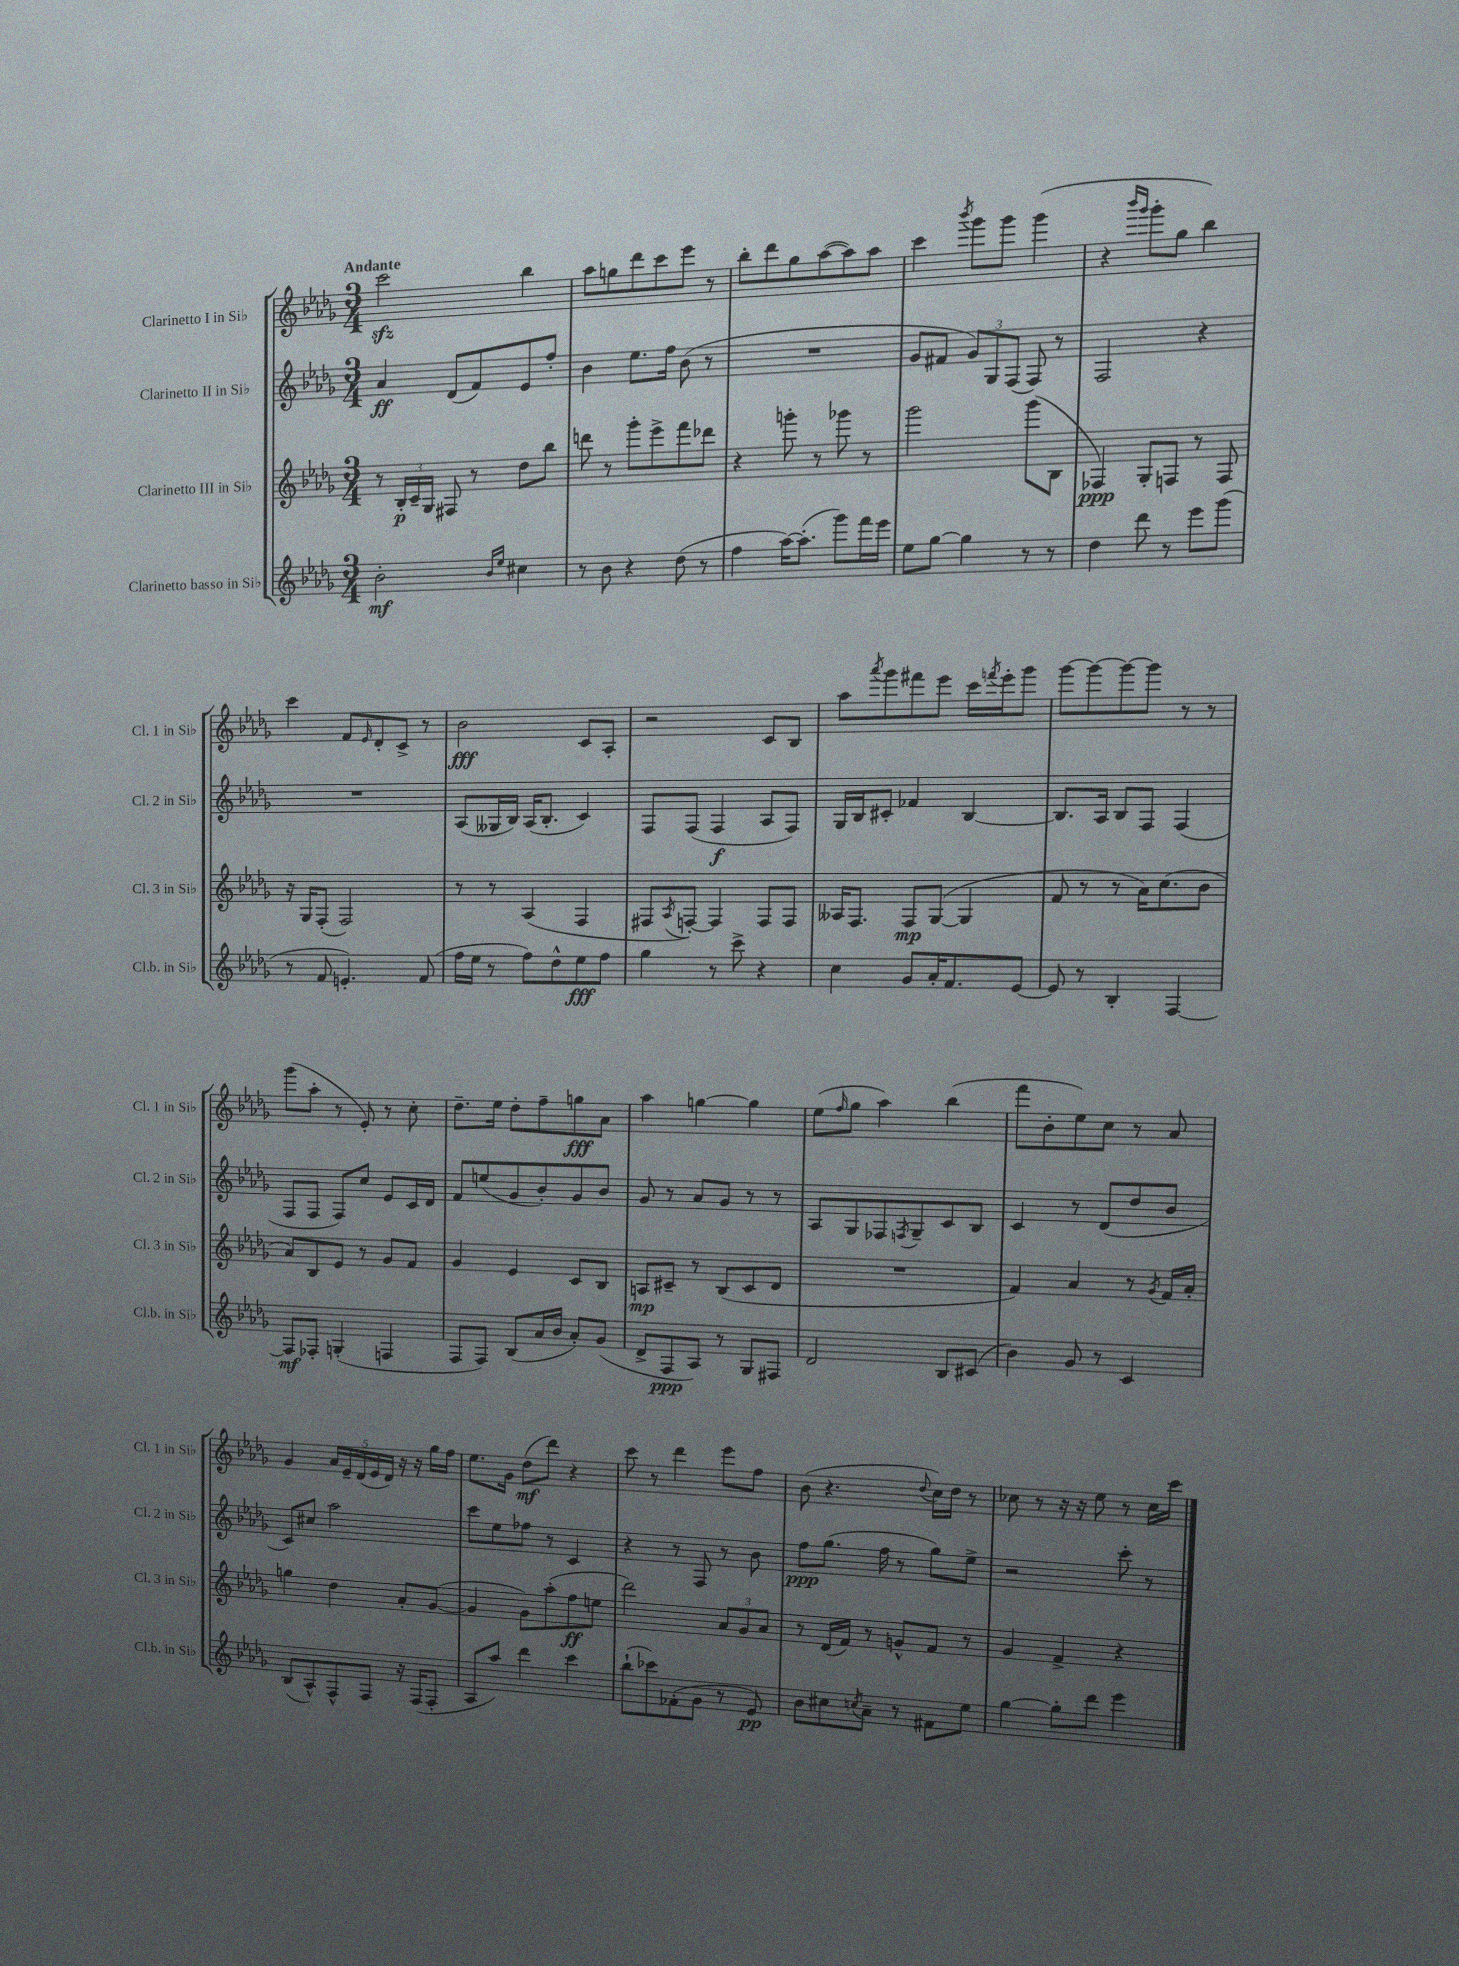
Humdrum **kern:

**kern	**kern	**kern	**kern
*staff4	*staff3	*staff2	*staff1
*clefG2	*clefG2	*clefG2	*clefG2
*k[b-e-a-d-g-]	*k[b-e-a-d-g-]	*k[b-e-a-d-g-]	*k[b-e-a-d-g-]
*M3/4	*M3/4	*M3/4	*M3/4
2b-'\	8r	4a-/	2ccc\
.	24B-'/LL	.	.
.	24c~/	.	.
.	24G-/JJ	.	.
.	8F#/	(8d-/L	.
.	8r	8f/)	.
16qqb-/LL	.	.	.
16qqee-/JJ	.	.	.
4cc#\	8dd-\L	8e-/	4bb-\
.	8bb-\J	8ff'/J	.
=	=	=	=
8r	8ddd\	4b-\	8aa-\L
8b-\	8r	.	8gg\
4r	8ggg-'\L	8.ee-\L	8ddd-\
.	8eee-^\	.	8ccc\
.	.	16ff\Jk	.
(8dd-\	8fff\	(8b-\	8eee-\J
8r	8ddd-\J	8r	8r
=	=	=	=
4ff\	4r	2.r	8bb-'\L
.	.	.	8ddd-\
[16aa-\LK)	8ggg'\	.	8gg-\
(8.aa-'\]J	.	.	.
.	8r	.	([8aa-\
8ggg-\L)	8ggg-\	.	8aa-\])
16fff\L	8r	.	8aa-\J
16eee-\JJ	.	.	.
=	=	=	=
8ee-\L	2ggg-\	8g-/L	4ccc\
[8gg-\J	.	8f#/J	.
.	.	.	8qbbb-/
4gg-\]	.	12g-/L)	8ggg-\L
.	.	12G-/	.
.	.	.	8ggg-\J
.	.	(12F/J	.
8r	(8ggg-\L	8F/)	(4ggg-\
8r	8B-\J	8r	.
=	=	=	=
4dd-\	4F-/)	2F/	4r
.	.	.	16qqbbb-/LL
.	.	.	16qqggg-/JJ
8ddd-\	8G-'/L	.	8ggg-'\L
8r	8F/J	.	8gg-\J
8eee-\L	8r	4r	4bb-\)
(8ggg-\J	8F/	.	.
=	=	=	=
8r	16r	2.r	4ccc\
.	16G-/LK	.	.
8f/	(8F'/J	.	.
4.e'/)	2F/)	.	8f/L
.	.	.	16qqe-/
.	.	.	8d-'/
.	.	.	8c^/J
(8f/	.	.	8r
=	=	=	=
16ff\LL	8r	(8A-/L	2b-\
16ee-\JJ	.	.	.
8r	8r	16G--/L	.
.	.	16B-/JJ)	.
8ff\L)	(4A-/	(16A-/LK	.
.	.	8.B-'/J	.
8dd-^^\	.	.	.
8ee-\	4F/	4c/)	8c/L
8ff\J	.	.	8A-'/J
=	=	=	=
4gg-\	8F#/L	8F/L	2r
.	8qA-/	.	.
.	[8F'/J)	(8F/J	.
8r	4F/]	4F/	.
8ccc^\	.	.	.
4r	8F/L	8A-/L	8c/L
.	8F/J	8F/J)	8B-/J
=	=	=	=
4cc\	16A--/LK	16G-/LL	8aa-\L
.	8.F/J	16B-/J	.
.	.	.	8qaaa-/
.	.	8c#'/J	8ggg-\
8g-/L	8F/L	4f-/	8fff#\
16a-'/K	([8G-/J	.	8eee-\J
8.f/	.	.	.
.	4G-/]	[4B-/	16ccc\LL
.	.	.	8qfff/
.	.	.	16eee-'\J
[8e-/J	.	.	8ggg-\J
=	=	=	=
8e-/]	8f/	8.B-/]L	[8ggg-\L
8r	8r	.	8ggg-\_
.	.	16A-/Jk	.
4B-'/	8r	8B-/L	8ggg-\_
.	16a-\LK)	8F/J	8ggg-\]J
.	(8.cc\	.	.
[4F/	.	(4F/	8r
.	8b-\J	.	8r
=	=	=	=
8F/]L	8a-/L)	8F/L	(8ggg-\L
8F-'/J	8B-/	8F/J	8aa-'\J
(4G'/	8e-/J	8F/L)	8r
.	8r	8cc/J	8e-'/)
4F/	8g-/L	8e-/L	8r
.	8f/J	16c/L	8cc'\
.	.	16d-/JJ	.
=	=	=	=
8F/L	4g-/	8f/L	8.dd-~\L
8F/J)	.	(8ee/	.
.	.	.	16ee-\Jk
(8B-/L	4e-/	8g-/	8dd-'\L
16a-/L	.	8b-'/)	8ff~\
16b-/JJ	.	.	.
8a-'/L)	8c/L	8g-/	8gg\
(8g-/J	8B-/J	8b-/J	8a-\J
=	=	=	=
8d-^/L	8A/L	8g-/	4aa-\
8F/	8c#~/J	8r	.
8A-/J)	8r	8a-/L	[4gg\
8r	(8B-/L	8g-/J	.
8G-/L	8c#/	8r	4gg\]
8F#/J	8d-/J	8r	.
=	=	=	=
2d-/	2.r	8A-/L	(8ee-\L
.	.	.	16qqff/
.	.	8G-/	8gg-\J
.	.	8F-/	4aa-\)
.	.	8qF/	.
.	.	8G-~/	.
8B-/L	.	8c/	(4bb-\
(8c#/J	.	8B-/J	.
=	=	=	=
4b-\)	4f/)	4c/	8fff\L
.	.	.	8b-'\
8g-/	4a-/	8r	8ee-\)
8r	.	(8d-/L	8cc\J
4c/	8r	8dd-/	8r
.	8qg-/	.	.
.	16f/LL	8b-/J	8a-/
.	16a-'/JJ	.	.
=	=	=	=
(8B-/L	4gg\	8c/L)	4g-/
8A-^^/)	.	8cc#/J	.
8F^^/	4dd-\	2aa-\	20a-/LL
.	.	.	20e-~/
.	.	.	(20d-/
8F/J	.	.	.
.	.	.	20e-/
.	.	.	20d-/JJ)
16r	8a-'/L	.	16r
(16F/LK	.	.	16r
8F'/J	([8g-/J	.	16gg-\LL
.	.	.	16ff\JJ
=	=	=	=
8A-/L	4g-/]	8ccc\L	8.ee-\L
8aa-/J)	.	8ee-\	.
.	.	.	16g-\Jk
4ddd-\	8g-\L)	8ff-\J	(8dd-\L
.	(8aa-'\	8r	8ddd-\J)
4ccc\	8ff\	4c/	4r
.	8ee\J	.	.
=	=	=	=
(8bb-`\L	2ddd-\)	4r	8ccc\
8ccc-\)	.	.	8r
(8f-'\	.	8r	4ddd-\
8g-\J	.	8F/	.
8r	12a-/L	8r	8eee-\L
.	12g-/	.	.
8e-/)	.	8b-\	8ff\J
.	12a-/J	.	.
=	=	=	=
8b-\L	8r	8ff\L	(8b-\
8cc#\	(16d-/LL	(8.gg-\J	4.r
.	16f/JJ)	.	.
8qcc/	.	.	.
8a-~\J	8r	.	.
.	.	16ff\	.
8r	8g^^/L	8r	.
.	.	.	8qqdd-/
8f#\L	8f/J	8gg-\L)	16cc\LL)
.	.	.	16dd-\JJ
8ee-\J	8r	8ee-^\J	8r
=	=	=	=
[4gg-\	4g-/	2r	8cc-\
.	.	.	8r
8gg-'\]L	4f^/	.	16r
.	.	.	16r
8ddd-\J	.	.	8ee-\
4eee-\	4r	8ccc'\	8r
.	.	8r	16cc-\LL
.	.	.	16ccc\JJ
==	==	==	==
*-	*-	*-	*-
